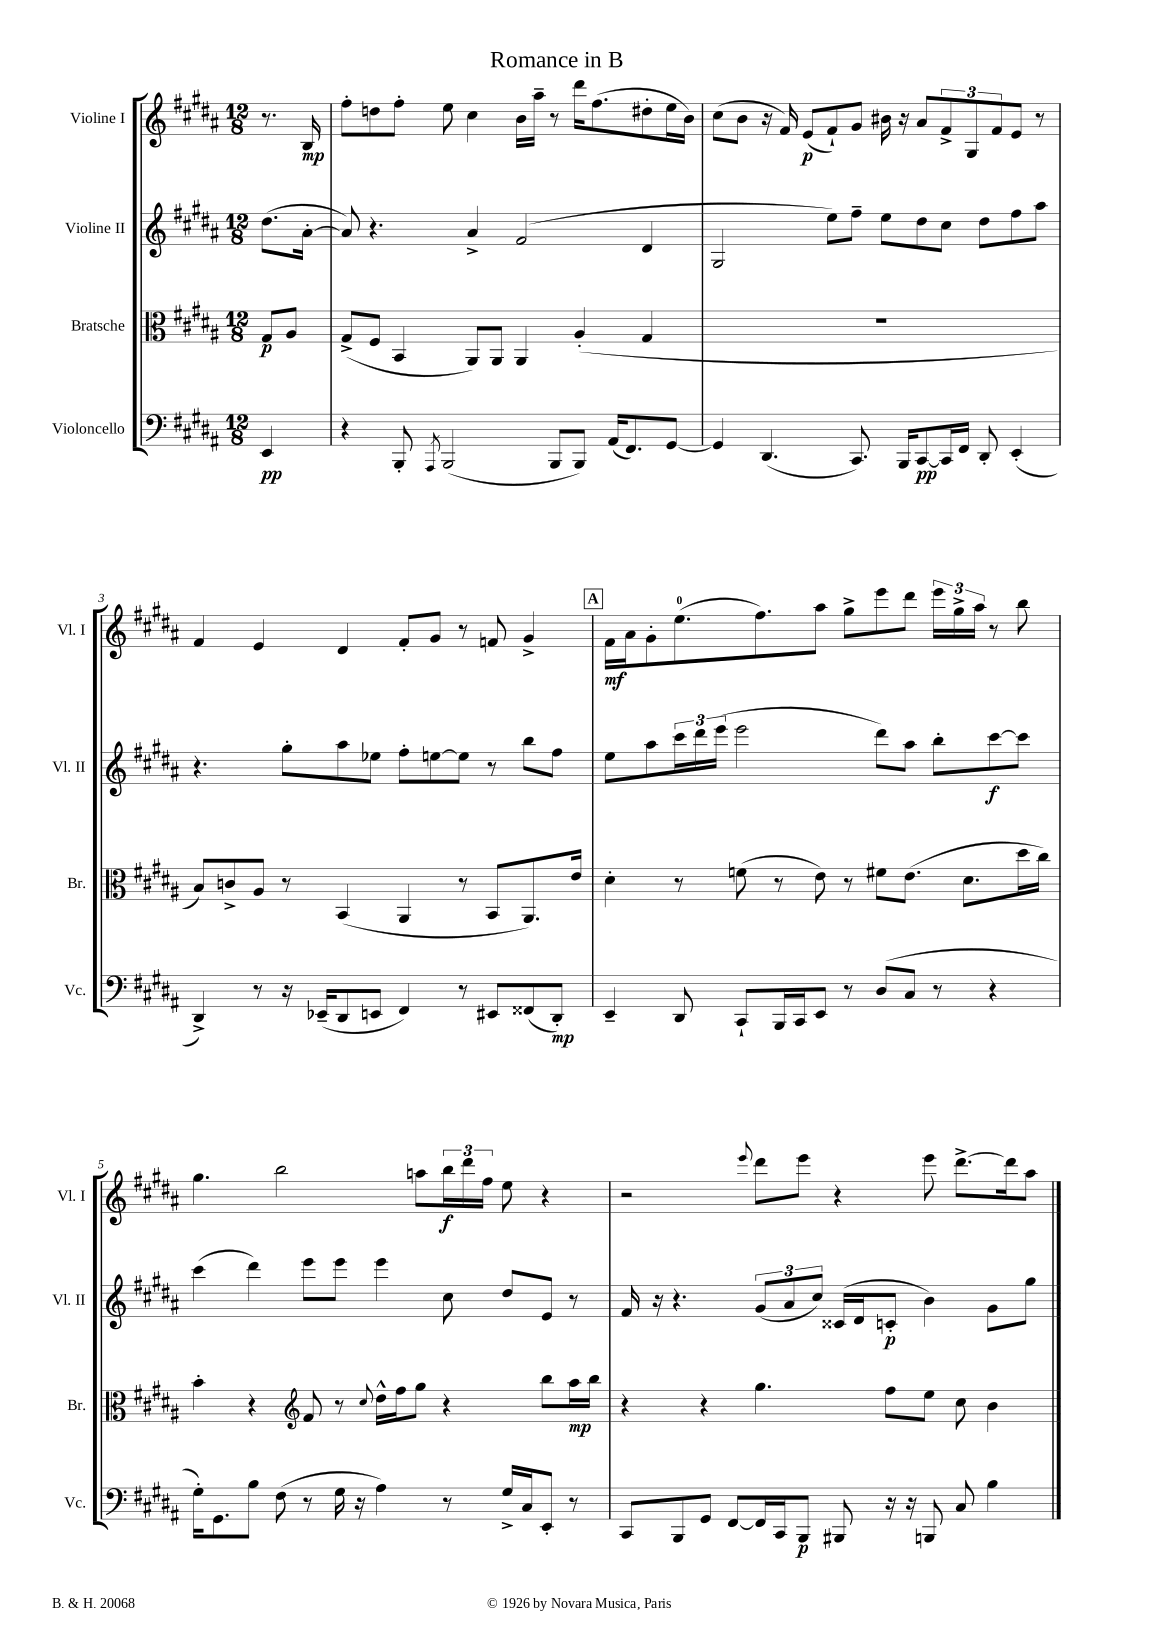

**kern	**kern	**kern	**kern
*staff4	*staff3	*staff2	*staff1
*clefF4	*clefC3	*clefG2	*clefG2
*k[f#c#g#d#a#]	*k[f#c#g#d#a#]	*k[f#c#g#d#a#]	*k[f#c#g#d#a#]
*M12/8	*M12/8	*M12/8	*M12/8
4EE	8G#	(8.dd#	8.r
.	8A#	.	.
.	.	[16a#'	16B
=	=	=	=
4r	(8G#^	8a#])	8ff#'
.	8F#	4.r	8dd
8BBB'	4BB	.	8ff#'
8qAAA#	.	.	.
(2BBB	.	.	8ee
.	8AA#)	4a#^	4cc#
.	8AA#	.	.
.	4AA#	(2f#	16b
.	.	.	16aa#~
8BBB	.	.	8r
8BBB)	(4A#'	.	16ddd#
.	.	.	(8.ff#
(16AA#	.	.	.
8.FF#)	.	.	.
.	4G#	4d#	8dd#'
[8GG#	.	.	16ee
.	.	.	16b)
=	=	=	=
4GG#]	1.r	2G#	(8cc#
.	.	.	8b
(4.DD#	.	.	16r
.	.	.	16f#)
.	.	.	(8e
.	.	8ee)	8f#`)
8.CC#)	.	8ff#~	8g#
.	.	8ee	16b#
16BBB	.	.	16r
[8CC#	.	8dd#	8a#
16CC#]	.	8cc#	12f#^
16FF#	.	.	.
.	.	.	12G#
8DD#'	.	8dd#	.
.	.	.	12f#
(4EE'	.	8ff#	8e
.	.	8aa#	8r
=	=	=	=
4DD#^)	8B)	4.r	4f#
.	8c^	.	.
8r	8A#	.	4e
16r	8r	8gg#'	.
(16EE-~	.	.	.
8DD#	(4BB	8aa#	4d#
8EE	.	8ee-	.
4FF#)	4AA#	8ff#'	8f#'
.	.	[8ee	8g#
8r	8r	8ee]	8r
8EE#	8BB	8r	8f
(8FF##	8.AA#)	8bb	4g#^
8DD#')	.	8ff#	.
.	16e	.	.
=	=	=	=
4EE~	4d#'	8ee	16f#
.	.	.	16a#
.	.	8aa#	8g#'
8DD#	8r	24ccc#	(8.ee
.	.	24ddd#	.
.	.	(24eee	.
8CC#`	(8f	2eee	.
.	.	.	8.ff#)
16BBB	8r	.	.
16CC#	.	.	.
8EE	8e)	.	8aa#
8r	8r	.	8gg#^
(8D#	8f#	8ddd#)	8eee
8C#	(8.e	8aa#	8ddd#
8r	.	8bb'	24eee
.	.	.	24gg#^
.	8.d#	.	.
.	.	.	24aa#
4r	.	[8ccc#	8r
.	16dd#	8ccc#]	8bb
.	16cc#)	.	.
=	=	=	=
16G#')	4b'	(4ccc#	4.gg#
8.GG#	.	.	.
8B	4r	4ddd#)	.
(8F#	.	.	2bb
*	*clefG2	*	*
8r	8f#	8eee	.
16G#	8r	8eee	.
16r	.	.	.
.	8qqcc#	.	.
4A#)	16dd#^^	4eee	.
.	16ff#	.	.
.	8gg#	.	8aa
8r	4r	8cc#	24bb
.	.	.	24ddd#
.	.	.	24ff#
16G#^	.	8dd#	8ee
16C#	.	.	.
8EE'	8bb	8e	4r
8r	16aa#	8r	.
.	16bb	.	.
=	=	=	=
8CC#	4r	16f#	2r
.	.	16r	.
8BBB	.	4.r	.
8GG#	4r	.	.
[8FF#	.	.	.
.	.	.	8qqeee
16FF#]	4.gg#	(12g#	8ddd#
16CC#	.	.	.
.	.	12a#	.
8BBB	.	.	8eee
.	.	12cc#)	.
8BBB#	.	(16c##	4r
.	.	16d#	.
16r	8ff#	8c'	.
16r	.	.	.
8BBB	8ee	4b)	8eee
8C#	8cc#	.	[8.ddd#^
4B	4b	8g#	.
.	.	.	16ddd#]
.	.	8gg#	8aa#
==	==	==	==
*-	*-	*-	*-
